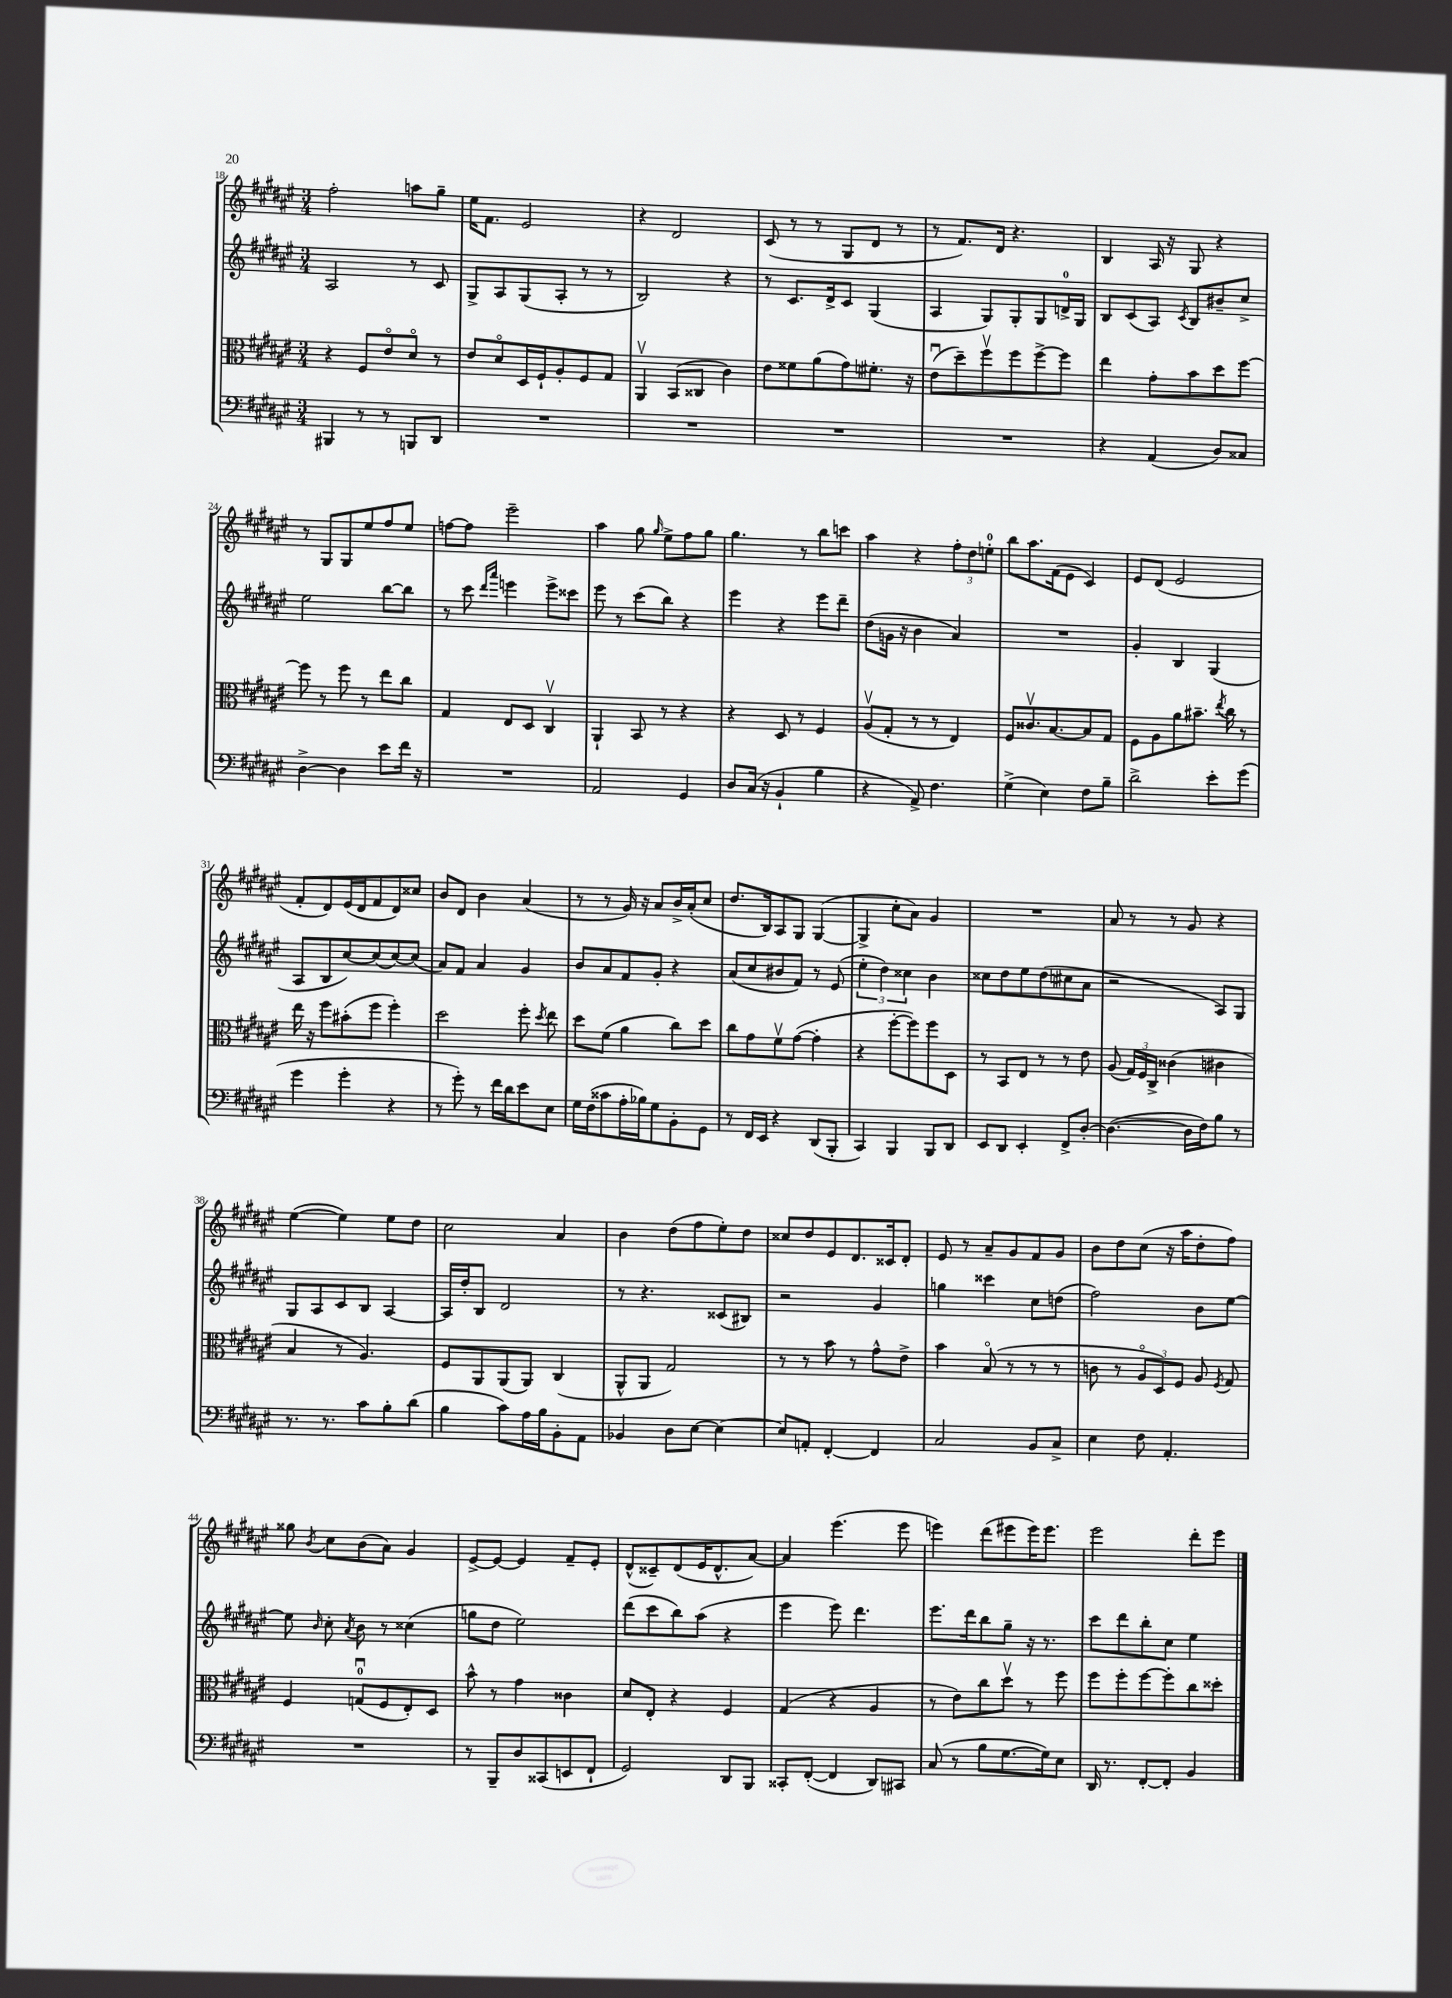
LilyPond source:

<<
\new StaffGroup <<
\new Staff = "s0" {
    \clef treble \key fis \major \numericTimeSignature \time 3/4
    \autoBeamOff fis''2-. a''8[ gis''8]-- |
    eis''16[ fis'8.] eis'2 |
    r4 dis'2 |
    cis'8( r8 r8 gis8[ dis'8] r8 |
    r8 fis'8.[) dis'16] r4. |
    b4 ais16 r16 gis8 r4 |
    r8 gis8[ gis8 eis''8 fis''8 eis''8] |
    f''8[~ f''8] eis'''2-- |
    ais''4 gis''8 \grace { gis''16 } eis''8[-> fis''8 gis''8] |
    gis''4. r8 b''8[ c'''8] |
    ais''4 r4 \tuplet 3/2 { fis''8[-. dis''8 e''8]-0-. } |
    b''8[ ais''8. fis'16( eis'8] cis'4) |
    eis'8[ dis'8]( eis'2 |
    fis'8[-. dis'8) eis'16( dis'16 fis'8 dis'8) cisis''8] |
    b'8[ dis'8] b'4 ais'4( |
    r8 r8 gis'16) r16 ais'8[ b'16-> ais'16-.( cis''8] |
    dis''8.[ b16) ais8 gis8] gis4~( |
    gis4-> cis''8[-. ais'8]) gis'4 |
    R2. |
    ais'8 r8 r8 gis'8 r4 |
    eis''4~( eis''4) eis''8[ dis''8] |
    cis''2 ais'4 |
    b'4 dis''8[( fis''8 eis''8-.) dis''8] |
    cisis''8[ dis''8 eis'8 dis'8. cisis'16 dis'8]-. |
    eis'8 r8 ais'8[-- gis'8 fis'8 gis'8] |
    b'8[ dis''8 cis''8]( r16 ais''16[ dis''8-. fis''8]) |
    gisis''8 \acciaccatura { b'8 } cis''8[ b'8( ais'8]) gis'4 |
    eis'8[~-> eis'8]~ eis'4 fis'8[-- eis'8]-. |
    dis'8[-^( cisis'8--) dis'8( eis'16 dis'8.-^ ais'8]~) |
    ais'4 eis'''4.( eis'''8 |
    e'''4) dis'''8[( eis'''8 eis'''16) eis'''8.] |
    eis'''2 dis'''8[-. eis'''8] \bar "|." |
}
\new Staff = "s1" {
    \clef treble \key fis \major \numericTimeSignature \time 3/4
    \autoBeamOff ais2 r8 cis'8 |
    gis8[-> ais8 gis8( ais8]-. r8 r8 |
    b2) r4 |
    r8 cis'8.[ dis'16-> cis'8] gis4( |
    ais4 gis8[) gis8-. gis8 d'16-0-> gis16] |
    b8[ cis'8( ais8]) \acciaccatura { cis'8 } b8[ bis'8-- cis''8]-> |
    eis''2 b''8[~ b''8] |
    r8 cis'''8 \grace { dis'''16[ ais'''16] } e'''4 e'''8[-> cisis'''8] |
    eis'''8 r8 cis'''8[( b''8]) r4 |
    eis'''4 r4 eis'''8[ dis'''8]-- |
    dis''8[( g'16] r16 b'4 ais'4) |
    R2. |
    gis'4-. b4 gis4( |
    ais8[ b8 cis''8~) cis''8( cis''8~) cis''8]( |
    ais'8[) fis'8] ais'4 gis'4 |
    b'8[ ais'8 fis'8 gis'8]-. r4 |
    ais'8[( cis''8 bis'8 fis'8]) r8 eis'8( |
    \tuplet 3/2 { eis''4-. dis''4) cisis''4 } b'4 |
    cisis''8[ dis''8 eis''8 dis''8( cis''8 ais'8] |
    r2 ais8[) gis8] |
    gis8[ ais8 cis'8 b8] ais4~ |
    ais16[ dis''16-. b8] dis'2 |
    r8 r4. cisis'8[( bis8]) |
    r2 gis'4 |
    g''4 cisis'''4 cis''8[ d''8]( |
    fis''2) b'8[ eis''8]~ |
    eis''8 \grace { b'16 } cis''8-. \acciaccatura { ais'8 } b'8 r8 cisis''4( |
    g''8[ dis''8] eis''2) |
    dis'''8[( cis'''8 b''8) ais''8]( r4 |
    eis'''4 eis'''8) dis'''4. |
    eis'''8.[ dis'''16 b''8 gis''8]-- r16 r8. |
    cis'''8[ dis'''8 b''8-. cis''8] eis''4 \bar "|." |
}
\new Staff = "s2" {
    \clef alto \key fis \major \numericTimeSignature \time 3/4
    \autoBeamOff r4 fis8[ eis'8\flageolet dis'8]\flageolet r8 |
    eis'8[ dis'8\flageolet dis16 fis16-! ais8-. fis8 gis8] |
    ais,4\upbow b,8[( cisis8] cis'4) |
    eis'8[ fisis'8 ais'8( gis'8) fis'8.]-. r16 |
    eis'8[\downbow( dis''8--) fis''8\upbow fis''8 fis''8~-> fis''8] |
    eis''4 gis'8[-. b'8 dis''8 fis''8]~ |
    fis''8 r8 fis''8 r8 eis''8[ cis''8] |
    gis4 eis8[ dis8] cis4\upbow |
    ais,4-! b,8 r8 r4 |
    r4 dis8 r8 fis4 |
    ais8[\upbow( gis8]-. r8 r8 eis4) |
    fis8[ cisis'8.\upbow b8.~ b8 gis8] |
    fis8[ ais8 ais'8 bis'8.]-- \acciaccatura { eis''8 } cis''16 r8 |
    eis''16 r16 fis''8[ bis'8-.( fis''8] fis''4-.) |
    dis''2 fis''8-. \acciaccatura { dis''8 } eis''8 |
    dis''8[ fis'8]( ais'4 cis''8[) dis''8] |
    cis''8[ gis'8 fis'8\upbow gis'8]~( gis'4-. |
    r4 fis''8[~-. fis''8) fis''8 dis8] |
    r8 b,8[ eis8] r8 r8 eis'8 |
    ais8( \tuplet 3/2 { gis16[) fis16 cis16]-> } cisis'4( cis'4 |
    b4 r8 ais4.) |
    fis8[ ais,8 ais,8( ais,8]) cis4( |
    ais,8[-^ ais,8] gis2) |
    r8 r8 b'8 r8 gis'8[-^ eis'8]-> |
    b'4 b8\flageolet( r8 r8 r8 |
    c'8 r8 \tuplet 3/2 { ais8[\flageolet dis8) fis8] } ais8 \acciaccatura { fis8 } gis8 |
    fis4 g8[-0\downbow( fis8 eis8-.) dis8] |
    b'8-^ r8 gis'4 cisis'4 |
    dis'8[ eis8]-. r4 fis4 |
    gis4( r4 ais4 |
    r8 eis'8[) cis''8 dis''8]\upbow r8 fis''8 |
    fis''8[ fis''8-. fis''8~ fis''8-. cis''8 disis''8]-. \bar "|." |
}
\new Staff = "s3" {
    \clef bass \key fis \major \numericTimeSignature \time 3/4
    \autoBeamOff bis,,4 r8 r8 b,,8[ dis,8] |
    R2. |
    R2. |
    R2. |
    R2. |
    r4 ais,4( dis8[) cisis8] |
    dis4~-> dis4 eis'8[ fis'16] r16 |
    R2. |
    ais,2 gis,4 |
    dis8[ cis16]( r16 b,4-! b4 |
    r4 ais,8->) fis4. |
    gis4->( eis4) fis8[ b8]-- |
    dis'2-> eis'8[-. gis'8]( |
    gis'4 gis'4-. r4 |
    r8 gis'8-.) r8 fis'16[ dis'16 eis'8 eis8] |
    gis16[ fis16( cisis'8 ais16-. bes16) gis8 b,8-. gis,8] |
    r8 fis,16[ eis,16] r4 dis,8[( b,,8]-. |
    cis,4) b,,4 b,,8[ dis,8] |
    eis,8[ dis,8] eis,4-. fis,8[-> dis8]~-. |
    dis4.~( dis16[ fis16) b8] r8 |
    r8. r8. cis'8[ b8-. dis'8]( |
    b4 cis'8[) ais16 b16 b,8-. ais,8] |
    bes,4 dis8[ eis8]~ eis4~ |
    eis8[ a,8]-. fis,4~-. fis,4 |
    cis2 b,8[ cis8]-> |
    eis4 fis8 ais,4.-. |
    R2. |
    r8 b,,8[-- dis8 cisis,8( e,8 fis,8]-! |
    gis,2) dis,8[ b,,8] |
    cisis,8[-. fis,8]~-.( fis,4 dis,8[) cis,8] |
    cis8( r8 b8[ gis8.~ gis16) eis8] |
    dis,16 r8. fis,8[~-. fis,8]-. b,4 \bar "|." |
}
>>
>>
\layout { \context { \Score currentBarNumber = #18 } }
